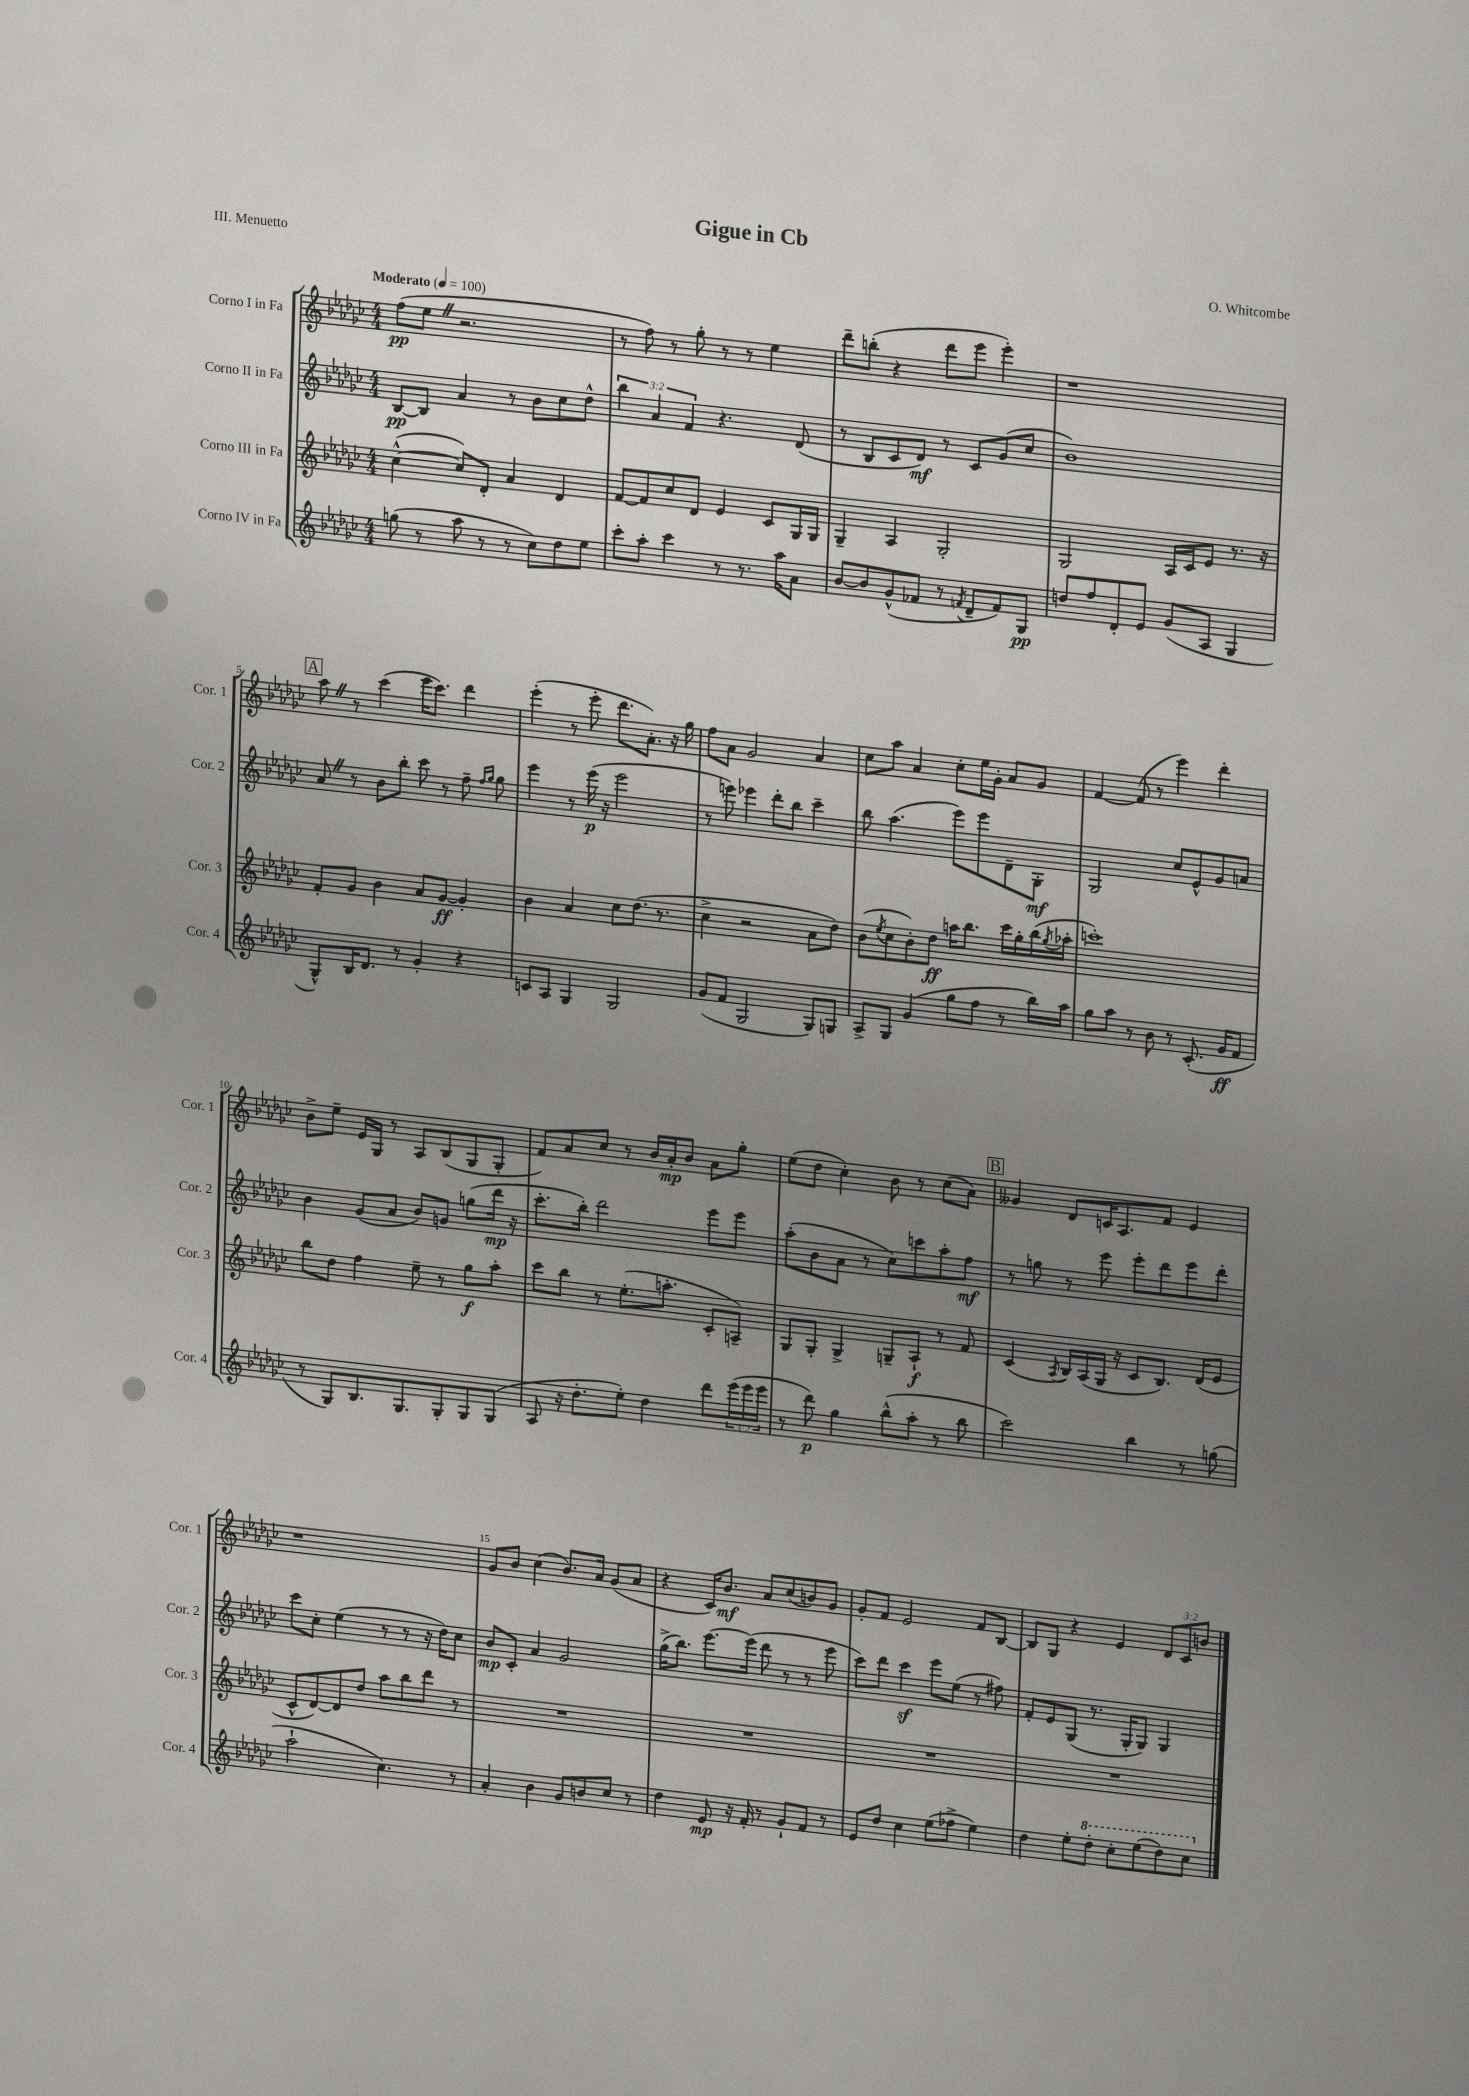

**kern	**kern	**kern	**kern
*staff4	*staff3	*staff2	*staff1
*clefG2	*clefG2	*clefG2	*clefG2
*k[b-e-a-d-g-c-]	*k[b-e-a-d-g-c-]	*k[b-e-a-d-g-c-]	*k[b-e-a-d-g-c-]
*M4/4	*M4/4	*M4/4	*M4/4
*MM100	*MM100	*MM100	*MM100
(8gg\	([4cc-^^\	[8B-/L	(8ff\L
8r	.	8B-/]J	8ee-\J
8aa-\	8cc-/]L)	4a-/	2.r
8r	8d-'/J	.	.
8r	4a-/	8r	.
8cc-\L)	.	8b-\L	.
8dd-\	4d-/	8cc-\	.
8ee-\J	.	8dd-^^\J	.
=	=	=	=
8ccc-'\L	[8f/L	6bb-\	8r
8aa-'\J	8f/]	.	8ff\)
.	.	6a-/	.
4ccc-\	8cc-/	.	8r
.	.	6f/	.
.	8d-/J	.	8gg-'\
8r	4e-/	4.r	8r
8.r	.	.	8r
.	8c-/L	.	4ee-\
16aa-\LK	.	.	.
8a-\J	16G-/L	(8d-/	.
.	16G-/JJ	.	.
=	=	=	=
[8b-/L	4G-~/	8r	8ddd-~\L
8b-/]	.	8B-/L	(8bb'\J
(8g-^^/	4A-/	8c-/	4r
8f-/J	.	8d-/J)	.
8r	2G-'/	8r	8ddd-\L
8qf/	.	.	.
8d-~/L	.	8c-/L	8eee-\J
8f/)	.	(8g-/	4eee-'\)
8G-/J	.	8cc-/J	.
=	=	=	=
8dd/L	2G-/	1b-)	1r
8ff/	.	.	.
8d-'/	.	.	.
8e-/J	.	.	.
(8g-/L	16A-/LL	.	.
.	16c-/J	.	.
8A-/J	8e-/J	.	.
4G-/	8.r	.	.
.	16r	.	.
=	=	=	=
8G-^^/L)	8f'/L	8a-/	8aa-\
16B-/K	8g-/J	8r	8r
8.d-/J	.	.	.
.	4b-\	8b-\L	(4ccc-\
8r	.	8bb-'\J	.
4g-'/	8a-/L	8ccc-\	16eee-\LK
.	.	.	8.ccc-\J)
.	[8g-/J	8r	.
4r	4g-'/]	8ff~\	4ddd-\
.	.	16qqff/LL	.
.	.	16qqgg-/JJ	.
.	.	8gg-\	.
=	=	=	=
8c/L	4b-\	4eee-\	(4eee-'\
8A-/J	.	.	.
4G-/	4a-/	8r	8r
.	.	(16eee-\	8eee-'\
.	.	16r	.
2G-/	8cc-\L	2eee-\	8.ddd-\L
.	(8.dd-\J	.	.
.	.	.	8.a-'\J)
.	8.r	.	.
.	.	.	16r
.	.	.	16gg-\
=	=	=	=
(8g-/L	4cc-^\	8r	8ff\L
8f/J	.	8eee\)	8a-\J
2G-/	2r	4eee-\	2g-/
.	.	8ddd-'\L	.
.	.	8bb-\J	.
8G-/L)	8a-\L	4ccc-~\	4a-/
8G/J	8dd-\J)	.	.
=	=	=	=
8A-^/L	(8b-\L	8bb-\	8cc-\L
.	8qee-/	.	.
8G-/J	8cc-\	(4.aa-\	8aa-\J
(4g-/	8b-'\)	.	4a-/
.	8dd-\J	.	.
8gg-\L	16aa\LK	8eee-\L)	8cc-'\L
.	8.bb-\J	.	.
8ff\J	.	8eee-\	16ee-\L
.	.	.	16g-'\JJ
8r	16ccc-\LL	8d-~\	8a-/L
.	16gg-'\	.	.
16bb-\LL)	(16bb-\	8G-'\J	8g-/J
.	8qgg-/	.	.
16aa-\JJ	16aa-'\JJ	.	.
=	=	=	=
8gg-\L	1ccc')	2G-/	[4f/
8aa-\J	.	.	.
8r	.	.	(8f/]
8b-\	.	.	8r
8r	.	8cc-/L	4eee-\)
(8.c-'/	.	8e-^^/	.
.	.	8g-/	4ddd-'\
16g-/LK	.	.	.
8f/J	.	8a/J	.
=	=	=	=
8r	8bb-\L	4b-\	8b-^\L
8G-/L)	8dd-\J	.	8ee-~\J
8.B-/	4ff\	(8g-/L	16e-/LL
.	.	.	16G-/JJ
.	.	8a-/J	8r
8.G-/	.	.	.
.	8ee-~\	8b-/L)	8A-/L
8G-'/	8r	8g/J	(8B-/
8G-/	8gg-\L	(8gg\L	8G-/
(8G-/J	8aa-'\J	16ddd-\Jk	8G-'/J
.	.	16r	.
=	=	=	=
8A-/	8ccc-\L	8.ccc-'\L	8f/L)
16r	8bb-\J	.	8a-/
8.dd-'\L	.	16bb-'\Jk)	.
.	8r	2ddd-\	8cc-/J
8ee-'\J)	(8.ee-'\L	.	8r
4dd-\	.	.	16b-/LL
.	8.aa'\J	.	16a-'/J
.	.	.	8b-/J
8ddd-\L	8c-'/L	8eee-\L	8a-\L
(24eee-\L	8A~/J)	8eee-\J	8gg-'\J
24eee-\	.	.	.
24eee-\JJ	.	.	.
=	=	=	=
8r	8G-/L	(8aa-'\L	(8ee-\L
8ddd-\)	8G-'/J	8b-\	8dd-\J
4gg-\	4G-^/	8a-\J	4cc-'\)
.	.	8r	.
(8bb-^^\L	8G~/L	8cc-\L)	8b-\
8aa-'\J	8A-`/J	8ccc\	8r
8r	8r	8aa-'\	(8cc-\L
8bb-\	8f/	8ff\J	8a-\J)
=	=	=	=
2ccc-\)	(4c-/	8r	4g--/
.	.	8gg\	.
.	8qA-/	.	.
.	16B-/LL)	8r	8d-/L
.	(16A-/	.	.
.	16G-/JJ	8eee-\	16c/K
.	16r	.	8.A-/
4bb-\	8c-/L	8eee-'\L	.
.	8.B-/J)	8ddd-\	8f/J
8r	.	8eee-\	4e-/
.	(16d-/LK	.	.
(8gg\	8e-/J	8ddd-'\J	.
=	=	=	=
2aa-`\	8c-^^/L	8ccc-\L	1r
.	[8d-/)	8cc-'\J	.
.	8d-/]	(4ee-\	.
.	8dd-/J	.	.
4.cc-\)	8aa-\L	8r	.
.	8bb-\	8r	.
.	8ddd-\J	16r	.
.	.	16dd-\LK)	.
8r	8r	8cc-\J	.
=	=	=	=
4a-'/	1r	8b-/L	8g-/L
.	.	8c-'/J	8b-/J
4b-\	.	4a-/	(4cc-\
8g-/L	.	2g-/	8.b-/L)
8b/	.	.	.
.	.	.	16a-/Jk
8cc-/J	.	.	(8g-/L
8r	.	.	8a-/J
=	=	=	=
4dd-\	1r	(16gg-^\LK	4r
.	.	8.bb-\J)	.
8e-/	.	[8.eee-\L	16c-/LK)
.	.	.	8.b-/J
16r	.	.	.
16f'/	.	(16eee-\]Jk	.
8r	.	8ddd-\	8a-/L
8g-`/L	.	8r	(8cc-/
8f/J	.	8r	8b/)
8r	.	8eee-\	8g-/J
=	=	=	=
8e-/L	1r	8ccc-\L)	8g-'/L
8dd-/J	.	8ddd-\J	8f/J
4cc-\	.	4ccc-\	2e-/
(8ee-\L	.	8eee-\L	.
8ff-^\J	.	(8ee-\J	.
4ee-\)	.	8r	8f/L
.	.	8ff#\)	[8B-/J
=	=	=	=
4dd-\	1r	8f'/L	8B-/]L
.	.	8e-/	8G-/J
8ee-'\L	.	(8G-/J	4r
8ddd-'\J	.	8.r	.
8ccc-'\L	.	.	4e-/
.	.	16G-'/LK	.
(8eee-\	.	8G-/J)	.
8ddd-\)	.	4G-/	12d-/L
.	.	.	12c-/
8ccc-\J	.	.	.
.	.	.	12b/J
==	==	==	==
*-	*-	*-	*-
